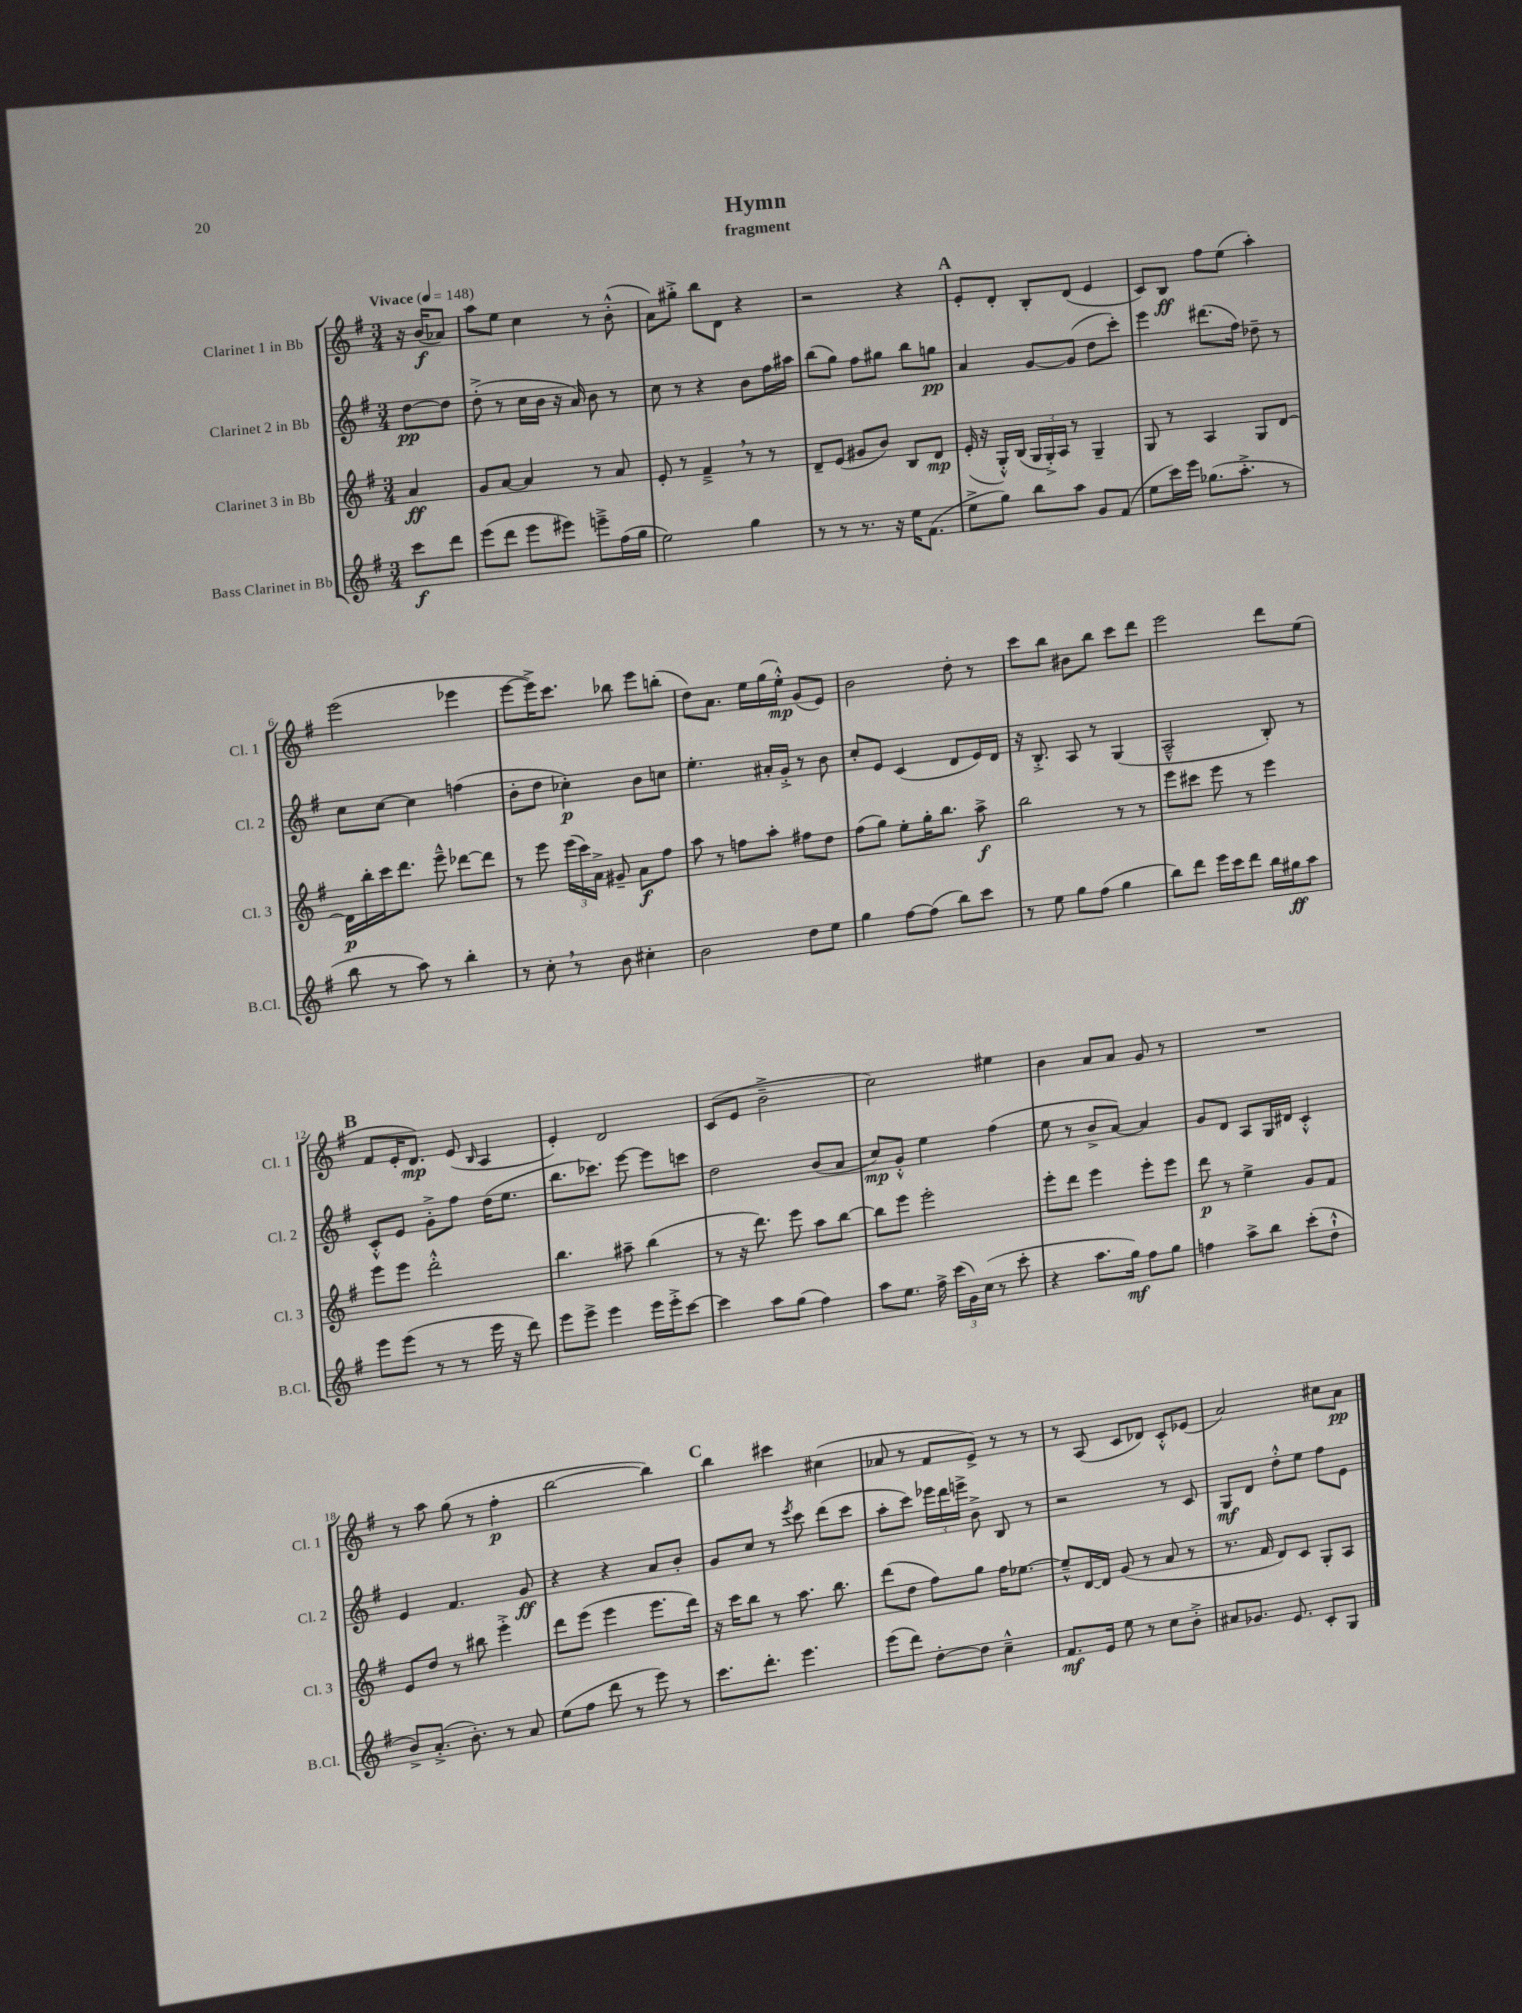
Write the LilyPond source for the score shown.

\header { title = "Hymn" subtitle = "fragment" }
<<
\new StaffGroup <<
\new Staff = "s0" \with { instrumentName = "Clarinet 1 in Bb" shortInstrumentName = "Cl. 1" } {
    \clef treble \key g \major \numericTimeSignature \time 3/4 \partial 4 \tempo "Vivace" 4 = 148
    \autoBeamOff r16 b'16[\f( aes'8]) |
    a''8[ e''8] c''4 r8 b'8-.-^( |
    a'8[) gis''8]-.-> b''8[ d'8] r4 |
    r2 r4 |
    \mark \markup { \bold "A" } e'8[-. d'8]-. b8[-. d'8]( e'4 |
    c'8[) b8]\ff fis''8[ e''8]( a''4-.) |
    e'''2( ees'''4 |
    e'''8[~ e'''16->) c'''8.] bes''8 e'''8[ b''8]-.( |
    d''8[) a'8.] e''16[ g''16( e''16]-.-^\mp) g'8[( e'8]) |
    b'2 d''8-. r8 |
    c'''8[ b''8] bis'8[ b''8] c'''8[ d'''8] |
    e'''2 d'''8[ e''8]( |
    \mark \markup { \bold "B" } fis'8[ e'16-. d'8.]\mp) e'8( \grace { b16 } a4 |
    e'4-.) d'2 |
    c'8[( e'8] b'2---> |
    c''2) eis''4 |
    b'4 a'8[ a'8] g'8 r8 |
    R2. |
    r8 a''8 g''8( r8 fis''4-.\p |
    b''2~ b''4) |
    \mark \markup { \bold "C" } b''4 cis'''4 cis''4( |
    aes'8 r8 fis'8[ e'8]->) r8 r8 |
    r8 a8( c'8[ des'8]) c'8[-.-^ ees'8]( |
    a'2) cis''8[ a'8]\pp \bar "|." |
}
\new Staff = "s1" \with { instrumentName = "Clarinet 2 in Bb" shortInstrumentName = "Cl. 2" } {
    \clef treble \key g \major \numericTimeSignature \time 3/4 \partial 4
    \autoBeamOff d''8[~\pp d''8] |
    d''8-.->( r8 c''16[ b'16] r16 a'16) b'8 r8 |
    c''8 r8 r4 b'8[ fis''16 ais''16] |
    b''8[( g''8]) fis''8[ gis''8] b''8[ g''8]\pp |
    \mark \markup { \bold "A" } a'4 g'8[~ g'8]( d''8[ c'''8]-.) |
    e'''4 dis'''8.[( fis''16]) des''8-- r8 |
    c''8[ c''8]~ c''4 f''4( |
    b'8[-. d''8] ces''4-.\p) b'8[ c''8] |
    e''4.-. ais'16[-. g'16]-.-> r8 b'8 |
    c''8[-. e'8] c'4( d'8[ e'16) d'16] |
    r16 b8.-.-> a8 r8 g4( |
    a2---^ b8-.) r8 |
    \mark \markup { \bold "B" } c'8[-.-^ e'8] g'8[-.-> fis''8] d''16[( e''8.] |
    b''8.[ ces'''8.]) e'''8~ e'''8[ c'''8] |
    d''2 b'8[( a'8] |
    c''8[\mp) g'8]-.-^ e''4 fis''4( |
    e''8 r8 b'8[-> a'8]~) a'4 |
    g'8[ d'8] a8[ g16 dis'16] c'4-.-^ |
    e'4 fis'4. g'8\ff |
    r4 r4 a'8[ b'8]-. |
    \mark \markup { \bold "C" } g'8[ c''8] r8 \acciaccatura { e'''8 } c'''8 d'''8[( c'''8] |
    a''8[-. c'''8]) \tuplet 3/2 { ees'''16[ d'''16 e'''16]-> } b'8-> b8 r8 |
    r2 r8 c'8 |
    g8[\mf d'8] d''8[-.-^ e''8] fis''8[ e'8] \bar "|." |
}
\new Staff = "s2" \with { instrumentName = "Clarinet 3 in Bb" shortInstrumentName = "Cl. 3" } {
    \clef treble \key g \major \numericTimeSignature \time 3/4 \partial 4
    \autoBeamOff a'4\ff |
    g'8[ a'8]~ a'4 r8 a'8 |
    e'8-. r8 fis'4---> \breathe r8 r8 |
    d'8[-- e'8]( gis'8[ b'8]) b8[ d'8]\mp |
    \mark \markup { \bold "A" } e'16-.( r16 g16[-.-^) b16]( \tuplet 3/2 { g16[ g16-.->) a16] } r8 g4-- |
    g8 r8 a4 g8[ d'8]~ |
    d'16[\p b''16-. c'''16 d'''8.] e'''8---^ des'''8[~ des'''8] |
    r8 e'''8 \tuplet 3/2 { e'''16[( c'''16) a'16]-> } gis'8-- a'8[\f fis''8] |
    a''8 r8 f''8[ a''8]-. fis''8[ d''8] |
    fis''8[( g''8]) e''8[-. g''16-. b''8.] a''8->\f |
    b''2 r8 r8 |
    e'''8[ cis'''8] e'''8 r8 e'''4 |
    \mark \markup { \bold "B" } e'''8[ e'''8] d'''2-.-^ |
    b''4. ais''8-- b''4( |
    r8 r16 d'''8.) e'''8 a''8[ b''8]~ |
    b''8[ e'''8] e'''2-. |
    e'''8[-. d'''8] e'''4 e'''8[-. e'''8] |
    d'''8\p r8 e''4-> g'8[ fis'8] |
    e'8[ d''8] r8 bis''8 e'''4-.-> |
    d'''8[ e'''8]( e'''4 e'''8.[ d'''16]) |
    \mark \markup { \bold "C" } r16 c'''16[ b''8] r8 a''8. b''8. |
    d'''8[( d''8] fis''8[) g''8] fis''16[ ees''8.]~ |
    ees''8[---^ d'16~ d'16] g'8( r8 a'8 r8 |
    r8. fis'16 d'8[) c'8] g8[-. a8] \bar "|." |
}
\new Staff = "s3" \with { instrumentName = "Bass Clarinet in Bb" shortInstrumentName = "B.Cl." } {
    \clef treble \key g \major \numericTimeSignature \time 3/4 \partial 4
    \autoBeamOff c'''8[\f d'''8] |
    e'''8[( d'''8] e'''8[ eis'''8]) e'''8[---> fis''16( g''16] |
    e''2) g''4 |
    r8 r8 r8. r16 e''16[ fis'8.]( |
    \mark \markup { \bold "A" } e''8[-> g''8]) b''8[ a''8] g'8[ fis'8]( |
    e''8[ c'''16) e'''16] ges''8.[( a''8.]-.-> r8 |
    b''8 r8 a''8) r8 b''4-. |
    r8 c''8-. \breathe r8 b'8 cis''4-. |
    b'2 d''8[ e''8] |
    g''4 fis''8[~ fis''8]( b''8[) c'''8] |
    r8 e''8 g''8[ fis''8]( g''4 |
    b''8[) d'''8] e'''16[ c'''16 d'''8] b''16[ gis''16\ff a''8] |
    \mark \markup { \bold "B" } e'''8[ e'''8]( r8 r8 e'''16 r16 d'''8) |
    e'''8[ e'''8]-> e'''4 e'''16[ e'''16-.-> c'''8]~ |
    c'''4 a''8[ g''8]( fis''4) |
    a''8[ e''8.] fis''16-> \tuplet 3/2 { c'''16[( g'16) c''16]( } r8 c'''8-. |
    r4 a''8.[ g''16]\mf) fis''8[ g''8] |
    f''4 a''8[-> b''8] c'''8[-.( d''8]-!-^ |
    b'8[->) a'8.]-.->( b'8.-.) r8 a'8 |
    e''8[( fis''8] d'''8 r8 e'''8) r8 |
    \mark \markup { \bold "C" } c'''8.[ d'''8.]-. e'''4. |
    e'''8[( d'''8]) d''8[~-. d''8] c''4---^ |
    fis'8.[\mf e'16] e''8 r8 c''8[ b'8]-.-> |
    ais'8[ ges'8.] e'8. c'8[-. g8] \bar "|." |
}
>>
>>
